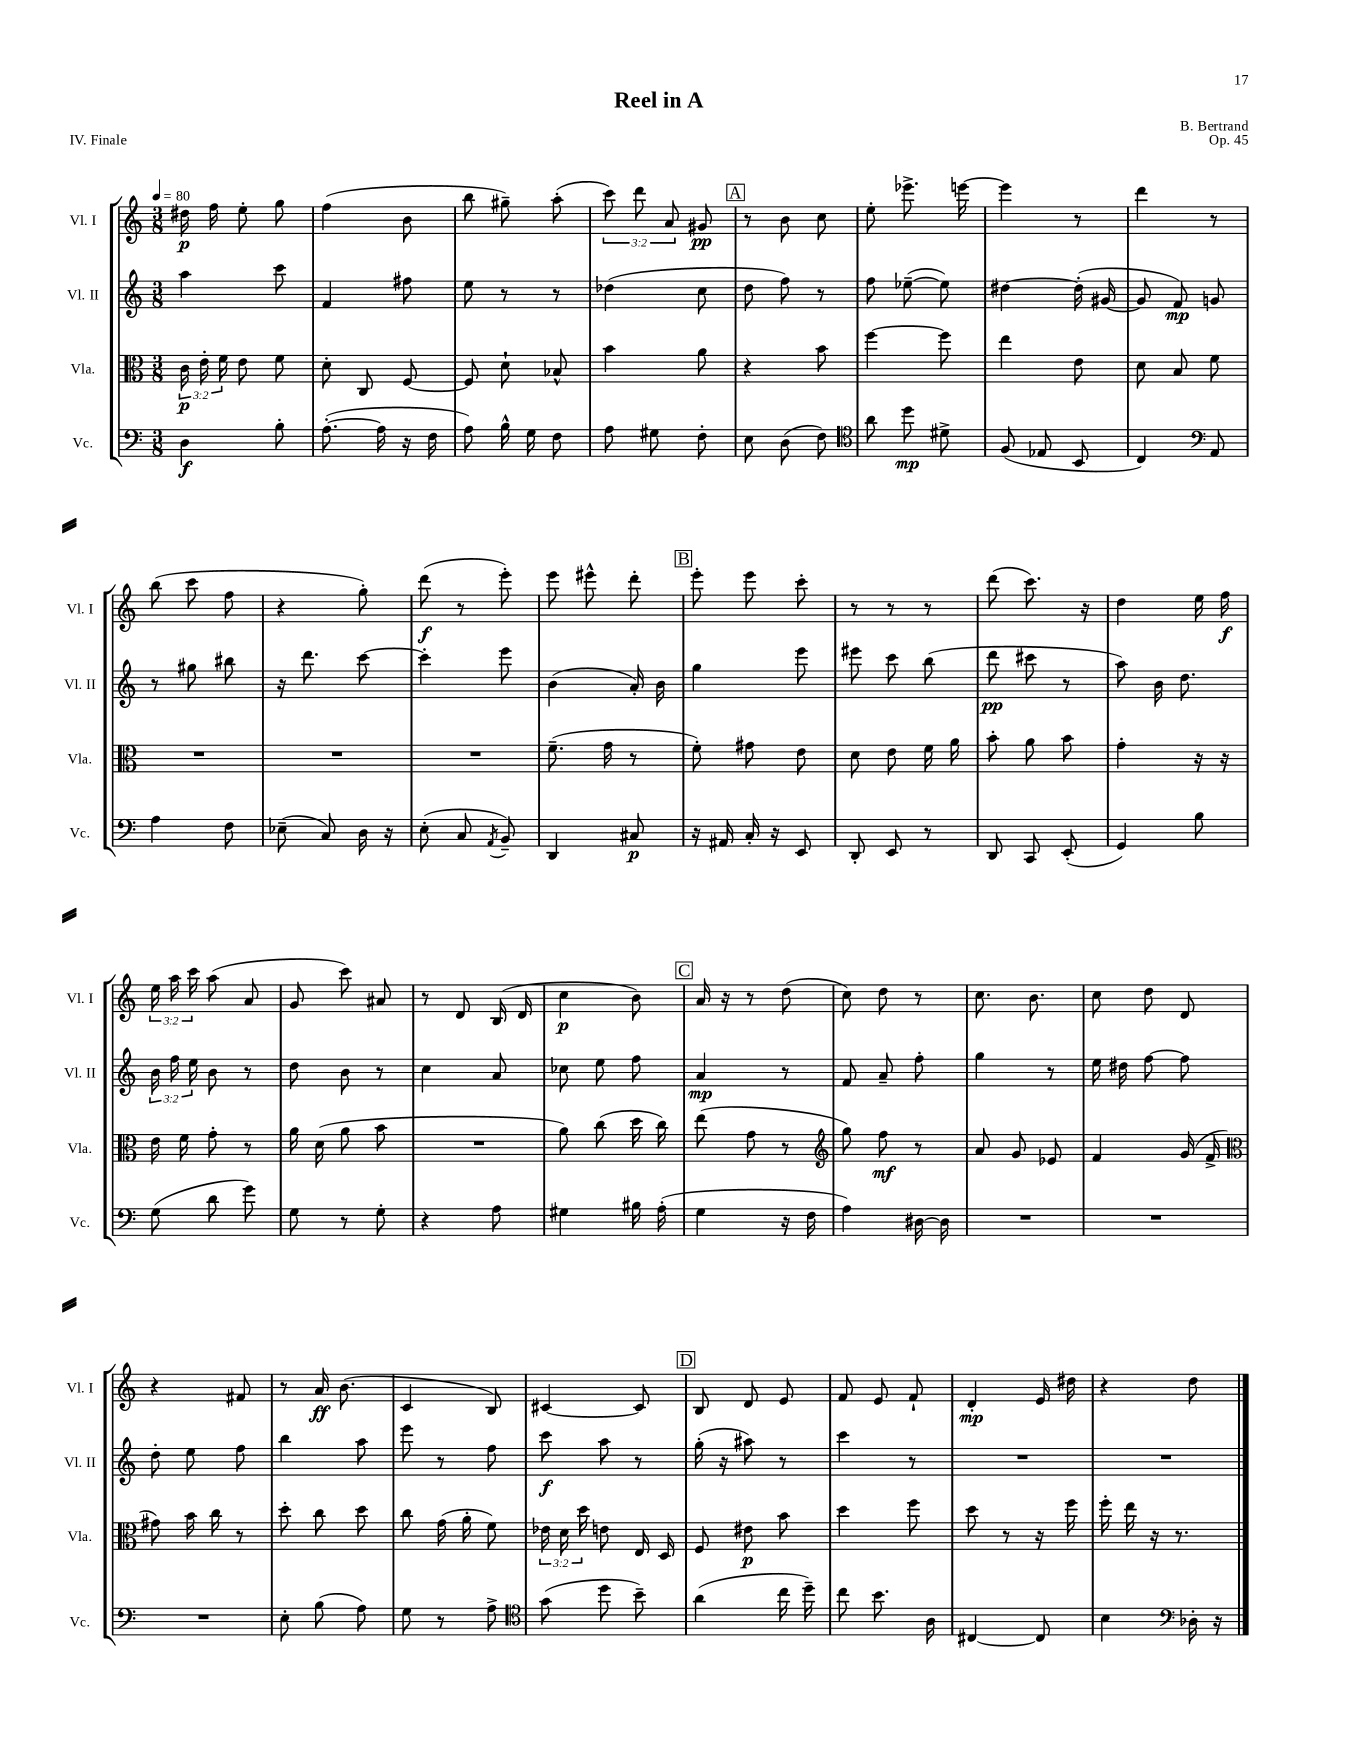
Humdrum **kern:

**kern	**dynam	**kern	**dynam	**kern	**dynam	**kern	**dynam
*part4	*part4	*part3	*part3	*part2	*part2	*part1	*part1
*staff4	*staff4	*staff3	*staff3	*staff2	*staff2	*staff1	*staff1
*I"Vc.	*	*I"Vla.	*	*I"Vl. II	*	*I"Vl. I	*
*I'Vc.	*	*I'Vla.	*	*I'Vl. II	*	*I'Vl. I	*
*clefF4	*	*clefC3	*	*clefG2	*	*clefG2	*
*k[]	*	*k[]	*	*k[]	*	*k[]	*
*M3/8	*	*M3/8	*	*M3/8	*	*M3/8	*
*MM80	*	*MM80	*	*MM80	*	*MM80	*
=1	=1	=1	=1	=1	=1	=1	=1
4D\	f	24c\	p	4aa\	.	16dd#X\	p
.	.	24e'\	.	.	.	.	.
.	.	.	.	.	.	16ff\	.
.	.	24f\	.	.	.	.	.
.	.	8e\	.	.	.	8ee'\	.
8B'\	.	8f\	.	8ccc\	.	8gg\	.
=2	=2	=2	=2	=2	=2	=2	=2
([8.A'\	.	8d'\	.	4f/	.	(4ff\	.
.	.	8C/	.	.	.	.	.
16A\]	.	.	.	.	.	.	.
16r	.	[8F/	.	8ff#X\	.	8b\	.
16F\	.	.	.	.	.	.	.
=3	=3	=3	=3	=3	=3	=3	=3
8A\)	.	8F/]	.	8ee\	.	8bb\	.
16B^^\	.	8d`\	.	8r	.	8gg#X~\)	.
16G\	.	.	.	.	.	.	.
8F\	.	8B-X^^/	.	8r	.	(8aa'\	.
=4	=4	=4	=4	=4	=4	=4	=4
8A\	.	4b\	.	(4dd-X\	.	12ccc\)	.
.	.	.	.	.	.	12ddd\	.
8G#X\	.	.	.	.	.	.	.
.	.	.	.	.	.	12a/	.
8F'\	.	8a\	.	8cc\	.	8g#X/	pp
!!LO:REH:place=s1:t=A
=5	=5	=5	=5	=5	=5	=5	=5
8E\	.	4r	.	8dd\	.	8r	.
(8D\	.	.	.	8ff\)	.	8b\	.
8F\)	.	8b\	.	8r	.	8cc\	.
=6	=6	=6	=6	=6	=6	=6	=6
*clefC4	*	*	*	*	*	*	*
8a\	.	[4ff\	.	8ff\	.	8ee'\	.
8dd\	mp	.	.	([8ee-X~\	.	8.eee-X^\	.
8d#X^\	.	8ff\]	.	8ee-\])	.	.	.
.	.	.	.	.	.	[16eeen\	.
=7	=7	=7	=7	=7	=7	=7	=7
(8F/	.	4ee\	.	[4dd#X\	.	4eee\]	.
8E-X/	.	.	.	.	.	.	.
8BB/	.	8e\	.	(16dd#'\]	.	8r	.
.	.	.	.	[16g#X/	.	.	.
=8	=8	=8	=8	=8	=8	=8	=8
4C/)	.	8d\	.	8g#/]	.	4ddd\	.
.	.	8B/	.	8f/)	mp	.	.
*clefF4	*	*	*	*	*	*	*
8AA/	.	8f\	.	8gn/	.	8r	.
!!LO:LB:g=z
=9	=9	=9	=9	=9	=9	=9	=9
4A\	.	4.r	.	8r	.	(8bb\	.
.	.	.	.	8gg#X\	.	8ccc\	.
8F\	.	.	.	8bb#X\	.	8ff\	.
=10	=10	=10	=10	=10	=10	=10	=10
(8E-X~\	.	4.r	.	16r	.	4r	.
.	.	.	.	8.ddd\	.	.	.
8C/)	.	.	.	.	.	.	.
16D\	.	.	.	[8ccc\	.	8gg'\)	.
16r	.	.	.	.	.	.	.
=11	=11	=11	=11	=11	=11	=11	=11
(8E'\	.	4.r	.	4ccc'\]	.	(8ddd\	f
8C/	.	.	.	.	.	8r	.
8qAA/	.	.	.	.	.	.	.
8BB~/)	.	.	.	8eee\	.	8eee'\)	.
=12	=12	=12	=12	=12	=12	=12	=12
4DD/	.	(8.f~\	.	(4b\	.	8eee\	.
.	.	.	.	.	.	8eee#X^^\	.
.	.	16g\	.	.	.	.	.
8C#X/	p	8r	.	16a'/)	.	8ddd'\	.
.	.	.	.	16b\	.	.	.
!!LO:REH:place=s1:t=B
=13	=13	=13	=13	=13	=13	=13	=13
16r	.	8f'\)	.	4gg\	.	8eee'\	.
16AA#X/	.	.	.	.	.	.	.
16C'/	.	8g#X\	.	.	.	8eee\	.
16r	.	.	.	.	.	.	.
8EE/	.	8e\	.	8eee\	.	8ccc'\	.
=14	=14	=14	=14	=14	=14	=14	=14
8DD'/	.	8d\	.	8eee#X\	.	8r	.
8EE/	.	8e\	.	8ccc\	.	8r	.
8r	.	16f\	.	(8bb\	.	8r	.
.	.	16a\	.	.	.	.	.
=15	=15	=15	=15	=15	=15	=15	=15
8DD/	.	8b'\	.	8ddd\	pp	(8ddd\	.
8CC/	.	8a\	.	8ccc#X\	.	8.ccc\)	.
(8EE'/	.	8b\	.	8r	.	.	.
.	.	.	.	.	.	16r	.
=16	=16	=16	=16	=16	=16	=16	=16
4GG/)	.	4g'\	.	8aa\)	.	4dd\	.
.	.	.	.	16b\	.	.	.
.	.	.	.	8.dd\	.	.	.
8B\	.	16r	.	.	.	16ee\	.
.	.	16r	.	.	.	16ff\	f
!!LO:LB:g=z
=17	=17	=17	=17	=17	=17	=17	=17
(8G\	.	16e\	.	24b\	.	24ee\	.
.	.	.	.	24ff\	.	24aa\	.
.	.	16f\	.	.	.	.	.
.	.	.	.	24ee\	.	24ccc\	.
8d\	.	8g'\	.	8b\	.	(8aa\	.
8g\)	.	8r	.	8r	.	8a/	.
=18	=18	=18	=18	=18	=18	=18	=18
8G\	.	16a\	.	8dd\	.	8g/	.
.	.	(16d\	.	.	.	.	.
8r	.	8a\	.	8b\	.	8ccc\)	.
8G'\	.	8b\	.	8r	.	8a#X/	.
=19	=19	=19	=19	=19	=19	=19	=19
4r	.	4.r	.	4cc\	.	8r	.
.	.	.	.	.	.	8d/	.
8A\	.	.	.	8a/	.	(16B/	.
.	.	.	.	.	.	16d/	.
=20	=20	=20	=20	=20	=20	=20	=20
4G#X\	.	8a\)	.	8cc-X\	.	4cc\	p
.	.	(8cc\	.	8ee\	.	.	.
16B#X\	.	16dd\	.	8ff\	.	8b\)	.
(16A'\	.	16cc\)	.	.	.	.	.
!!LO:REH:place=s1:t=C
=21	=21	=21	=21	=21	=21	=21	=21
4G\	.	(8ee\	.	4a/	mp	16a/	.
.	.	.	.	.	.	16r	.
.	.	8g\	.	.	.	8r	.
16r	.	8r	.	8r	.	(8dd\	.
16F\	.	.	.	.	.	.	.
=22	=22	=22	=22	=22	=22	=22	=22
*	*	*clefG2	*	*	*	*	*
4A\)	.	8gg\)	.	8f/	.	8cc\)	.
.	.	8ff\	mf	8a~/	.	8dd\	.
[16D#X\	.	8r	.	8ff'\	.	8r	.
16D#\]	.	.	.	.	.	.	.
=23	=23	=23	=23	=23	=23	=23	=23
4.r	.	8a/	.	4gg\	.	8.cc\	.
.	.	8g/	.	.	.	.	.
.	.	.	.	.	.	8.b\	.
.	.	8e-X/	.	8r	.	.	.
=24	=24	=24	=24	=24	=24	=24	=24
4.r	.	4f/	.	16ee\	.	8cc\	.
.	.	.	.	16dd#X\	.	.	.
.	.	.	.	[8ff\	.	8dd\	.
.	.	(16g/	.	8ff\]	.	8d/	.
.	.	16f^/	.	.	.	.	.
!!LO:LB:g=z
=25	=25	=25	=25	=25	=25	=25	=25
*	*	*clefC3	*	*	*	*	*
4.r	.	8g#X\)	.	8dd'\	.	4r	.
.	.	16b\	.	8ee\	.	.	.
.	.	16cc\	.	.	.	.	.
.	.	8r	.	8ff\	.	8f#X/	.
=26	=26	=26	=26	=26	=26	=26	=26
8E'\	.	8dd'\	.	4bb\	.	8r	.
(8B\	.	8cc\	.	.	.	16a/	ff
.	.	.	.	.	.	(8.b\	.
8A\)	.	8dd\	.	8aa\	.	.	.
=27	=27	=27	=27	=27	=27	=27	=27
8G\	.	8cc\	.	8eee\	.	4c/	.
8r	.	(16g\	.	8r	.	.	.
.	.	16a'\	.	.	.	.	.
8A^\	.	8f\)	.	8ff\	.	8B/)	.
=28	=28	=28	=28	=28	=28	=28	=28
*clefC4	*	*	*	*	*	*	*
(8g\	.	24e-X\	.	8ccc\	f	[4c#X/	.
.	.	24d\	.	.	.	.	.
.	.	24dd\	.	.	.	.	.
8dd\	.	8en\	.	8aa\	.	.	.
8b~\)	.	16E/	.	8r	.	8c#/]	.
.	.	16D/	.	.	.	.	.
!!LO:REH:place=s1:t=D
=29	=29	=29	=29	=29	=29	=29	=29
(4a\	.	8F/	.	(16gg'\	.	8B/	.
.	.	.	.	16r	.	.	.
.	.	8e#X\	p	8aa#X\)	.	8d/	.
16cc\	.	8b\	.	8r	.	8e/	.
16dd~\)	.	.	.	.	.	.	.
=30	=30	=30	=30	=30	=30	=30	=30
8cc\	.	4dd\	.	4ccc\	.	8f/	.
8.b\	.	.	.	.	.	8e/	.
.	.	8ff\	.	8r	.	8f`/	.
16A\	.	.	.	.	.	.	.
=31	=31	=31	=31	=31	=31	=31	=31
[4C#X/	.	8dd\	.	4.r	.	4d'/	mp
.	.	8r	.	.	.	.	.
8C#/]	.	16r	.	.	.	16e/	.
.	.	16ff\	.	.	.	16dd#X\	.
=32	=32	=32	=32	=32	=32	=32	=32
4B\	.	16ff'\	.	4.r	.	4r	.
.	.	16ee\	.	.	.	.	.
.	.	16r	.	.	.	.	.
.	.	8.r	.	.	.	.	.
*clefF4	*	*	*	*	*	*	*
16D-X'\	.	.	.	.	.	8dd\	.
16r	.	.	.	.	.	.	.
==	==	==	==	==	==	==	==
*-	*-	*-	*-	*-	*-	*-	*-
